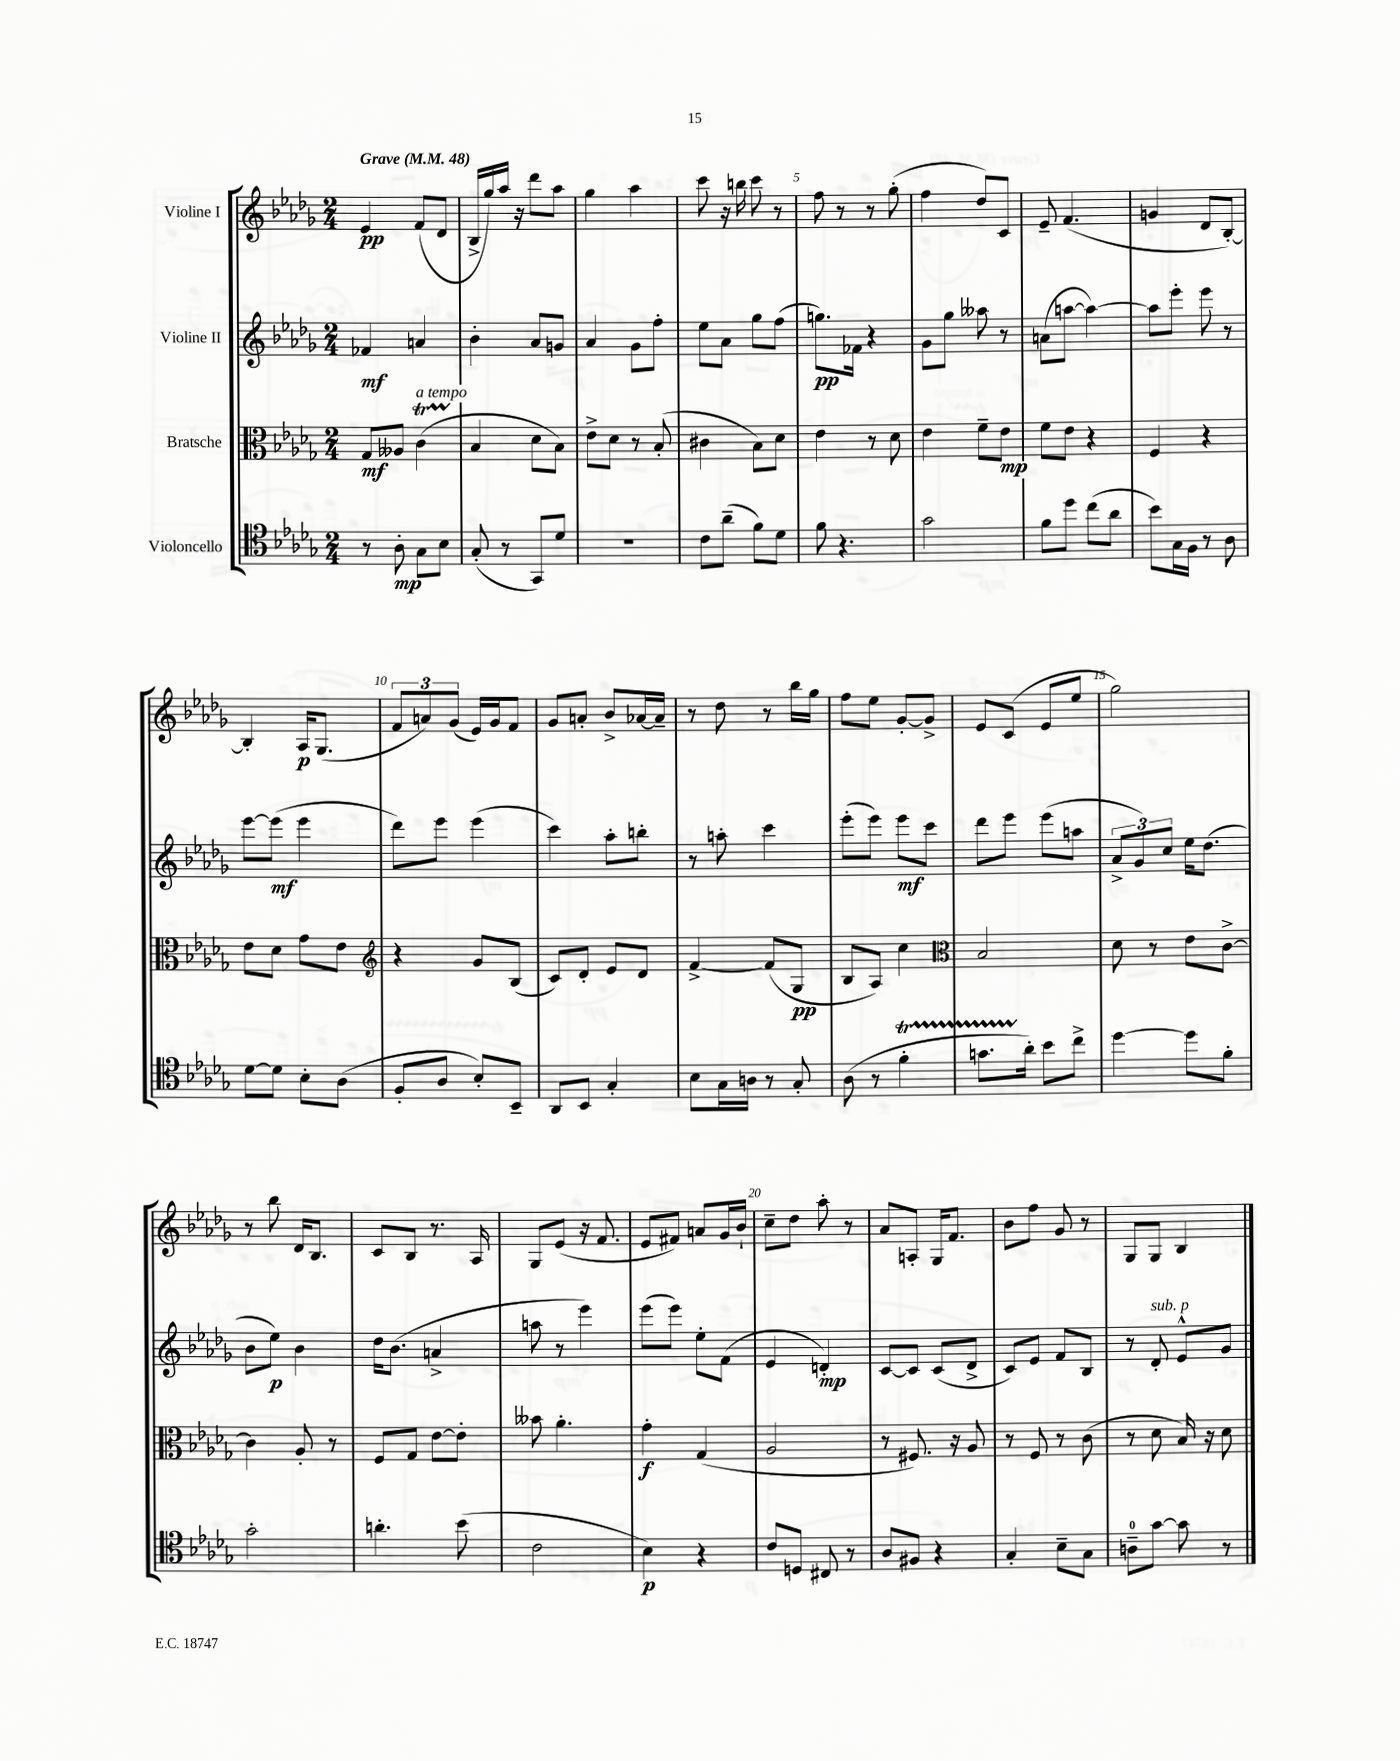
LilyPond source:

<<
\new StaffGroup <<
\new Staff = "s0" \with { instrumentName = "Violine I" } {
    \clef treble \key des \major \numericTimeSignature \time 2/4 \tempo "Grave" 4 = 48
    \autoBeamOff ees'4\pp f'8[( des'8] |
    bes16[-> ges''16) aes''16] r16 des'''8[ aes''8] |
    ges''4 aes''4 |
    c'''8 r16 b''16 c'''8 r8 |
    f''8 r8 r8 ges''8-.( |
    f''4 des''8[) c'8] |
    ees'8-- f'4.( |
    g'4 des'8[ bes8]~-.) |
    bes4-. aes16[\p ges8.]( |
    \tuplet 3/2 { f'8[ a'8) ges'8]( } ees'16[) ges'16 f'8] |
    ges'8[ a'8]-. bes'8[-> aes'16~ aes'16]-- |
    r8 des''8 r8 bes''16[ ges''16] |
    f''8[ ees''8] ges'8[~-. ges'8]-> |
    ees'8[ c'8]( ees'8[ ees''8] |
    ges''2) |
    r8 bes''8 des'16[ bes8.] |
    c'8[ bes8] r8. aes16 |
    ges8[ ees'8]( r16 f'8. |
    ees'8[ fis'8]) a'8[ ges'16 bes'16]-! |
    c''8[-- des''8] aes''8-. r8 |
    aes'8[ a8]-. ges16[ f'8.] |
    bes'8[ f''8] ges'8 r8 |
    ges8[ ges8] bes4 \bar "|." |
}
\new Staff = "s1" \with { instrumentName = "Violine II" } {
    \clef treble \key des \major \numericTimeSignature \time 2/4
    \autoBeamOff fes'4\mf a'4 |
    bes'4-. aes'8[ g'8] |
    aes'4 ges'8[ f''8]-. |
    ees''8[ aes'8] ges''8[ f''8]( |
    g''8.[\pp) fes'16] r4 |
    ges'8[ ges''8] aeses''8 r8 |
    a'8[( a''8]~ a''4~) |
    a''8[ ees'''8]-. ees'''8 r8 |
    ees'''8[~ ees'''8]\mf( ees'''4 |
    des'''8[) ees'''8] ees'''4( |
    c'''4) aes''8[-. b''8]-. |
    r8 a''8-. c'''4 |
    ees'''8[-.( ees'''8]) ees'''8[\mf c'''8] |
    des'''8[ ees'''8] ees'''8[( a''8] |
    \tuplet 3/2 { aes'8[-> ges'8) c''8] } ees''16[ des''8.]( |
    bes'8[ ees''8]\p) bes'4 |
    des''16[ bes'8.]( a'4-> |
    a''8 r8 ees'''4) |
    ees'''8[( ees'''8]) ees''8[-. f'8]( |
    ees'4 d'4-.\mp) |
    c'8[~ c'8] c'8[( des'8]-> |
    c'8[) ees'8] f'8[ bes8] |
    r8 des'8-.^\markup { \italic "sub. p" } ees'8[-^ ges'8] \bar "|." |
}
\new Staff = "s2" \with { instrumentName = "Bratsche" } {
    \clef alto \key des \major \numericTimeSignature \time 2/4
    \autoBeamOff ges8[\mf aeses8] c'4\startTrillSpan^\markup { \italic "a tempo" }( |
    bes4\stopTrillSpan des'8[ bes8]) |
    ees'8[-> des'8] r8 bes8-.( |
    cis'4 bes8[) des'8] |
    ees'4 r8 des'8 |
    ees'4 f'8[-- ees'8]\mp |
    f'8[ ees'8] r4 |
    f4 r4 |
    ees'8[ des'8] ges'8[ ees'8] |
    \clef treble r4 ges'8[ bes8]( |
    c'8[) des'8]-. ees'8[ des'8] |
    f'4~-> f'8[( ges8]\pp |
    bes8[ aes8]) c''4 |
    \clef alto bes2 |
    des'8 r8 ees'8[ c'8]~-> |
    c'4 aes8-. r8 |
    f8[ ges8] ees'8[~ ees'8]-. |
    beses'8 aes'4.-. |
    ges'4-.\f ges4( |
    aes2 |
    r8 fis8.) r16 aes8 |
    r8 f8 r8 c'8( |
    r8 des'8 bes16) r16 des'8 \bar "|." |
}
\new Staff = "s3" \with { instrumentName = "Violoncello" } {
    \clef tenor \key des \major \numericTimeSignature \time 2/4
    \autoBeamOff r8 aes8-.\mp ges8[ bes8] |
    ges8-.( r8 ges,8[) des'8] |
    R2 |
    c'8[ aes'8]--( f'8[) des'8] |
    f'8 r4. |
    ges'2 |
    f'8[ des''8] c''8[( aes'8] |
    bes'8[) ges16 f16] r8 aes8 |
    des'8[~ des'8] bes8[-. aes8]( |
    f8[-. aes8] bes8[-.) bes,8]-- |
    aes,8[ bes,8] ges4-. |
    bes8[ ges16 a16] r8 ges8-. |
    aes8( r8 f'4-.\startTrillSpan |
    g'8.[ aes'16]-.\stopTrillSpan) bes'8[ c''8]-> |
    des''4~ des''8[ f'8]-. |
    ges'2-. |
    a'4.-. bes'8( |
    c'2 |
    bes4\p) r4 |
    c'8[ d8] cis8 r8 |
    aes8[ fis8] r4 |
    ges4-. bes8[-- ges8] |
    a8[-0-- ges'8]~ ges'8 r8 \bar "|." |
}
>>
>>
\layout { \context { \Score \override BarNumber.break-visibility = ##(#f #t #t) barNumberVisibility = #(every-nth-bar-number-visible 5) } }
